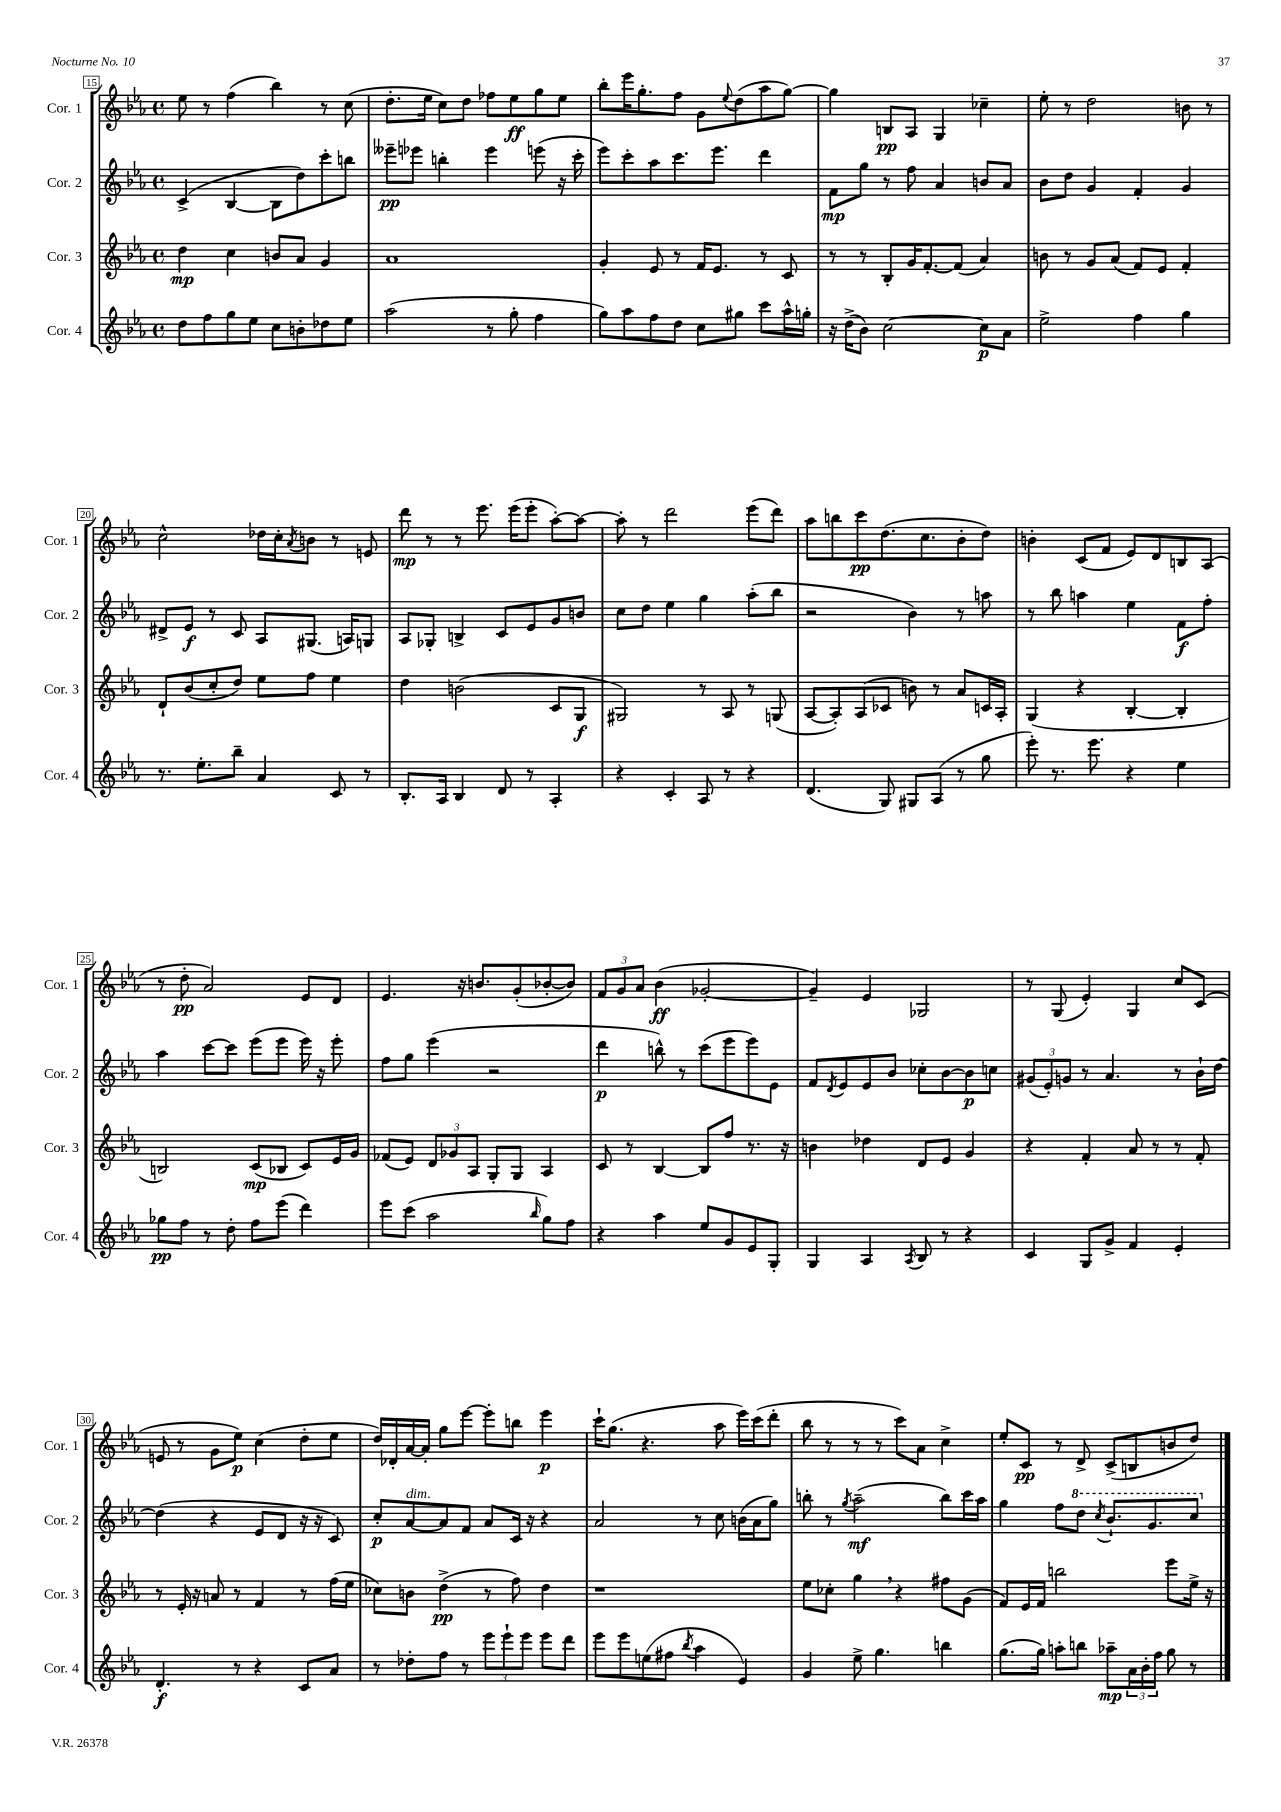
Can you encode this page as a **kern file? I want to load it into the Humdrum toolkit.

**kern	**dynam	**kern	**dynam	**kern	**dynam	**kern	**dynam
*part4	*part4	*part3	*part3	*part2	*part2	*part1	*part1
*staff4	*staff4	*staff3	*staff3	*staff2	*staff2	*staff1	*staff1
*I"Cor. 4	*	*I"Cor. 3	*	*I"Cor. 2	*	*I"Cor. 1	*
*I'Cor. 4	*	*I'Cor. 3	*	*I'Cor. 2	*	*I'Cor. 1	*
*clefG2	*	*clefG2	*	*clefG2	*	*clefG2	*
*k[b-e-a-]	*	*k[b-e-a-]	*	*k[b-e-a-]	*	*k[b-e-a-]	*
*M4/4	*	*M4/4	*	*M4/4	*	*M4/4	*
*met(c)	*	*met(c)	*	*met(c)	*	*met(c)	*
=15	=15	=15	=15	=15	=15	=15	=15
8dd\L	.	4dd\	mp	(4c^/	.	8ee-\	.
8ff\	.	.	.	.	.	8r	.
8gg\	.	4cc\	.	[4B-/	.	(4ff\	.
8ee-\J	.	.	.	.	.	.	.
8cc\L	.	8bn/L	.	8B-\L]	.	4bb-\)	.
8bn'\	.	8a-/J	.	8dd\)	.	.	.
8dd-X\	.	4g/	.	8ccc'\	.	8r	.
8ee-\J	.	.	.	8bbn\J	.	(8cc\	.
=16	=16	=16	=16	=16	=16	=16	=16
(2aa-\	.	1a-	.	8eee--X~\L	pp	8.dd'\L	.
.	.	.	.	8eee-X\J	.	.	.
.	.	.	.	.	.	16ee-\Jk	.
.	.	.	.	4bbn'\	.	8cc\L)	.
.	.	.	.	.	.	8dd\J	.
8r	.	.	.	4eee-\	.	8ff-X\L	.
8gg'\	.	.	.	.	.	8ee-\	ff
4ff\	.	.	.	(8eeen\	.	8gg\	.
.	.	.	.	16r	.	8ee-\J	.
.	.	.	.	16ccc'\	.	.	.
=17	=17	=17	=17	=17	=17	=17	=17
8gg\L)	.	4g'/	.	8eee-\L)	.	8bb-'\L	.
8aa-\	.	.	.	8ccc'\	.	16eee-\K	.
.	.	.	.	.	.	8.gg'\	.
8ff\	.	8e-/	.	8aa-\	.	.	.
8dd\J	.	8r	.	8.ccc\	.	8ff\J	.
8cc\L	.	16f/KL	.	.	.	8g\L	.
.	.	8.e-/J	.	8.eee-\J	.	.	.
.	.	.	.	.	.	8qqee-/	.
8gg#X\J	.	.	.	.	.	(8dd\	.
8ccc\L	.	8r	.	4ddd\	.	8aa-\	.
16aa-^^\L	.	8c/	.	.	.	[8gg\J)	.
16ggn'\JJ	.	.	.	.	.	.	.
=18	=18	=18	=18	=18	=18	=18	=18
16r	.	8r	.	8f\L	mp	4gg\]	.
(16dd^\KL	.	.	.	.	.	.	.
8b-\J)	.	8r	.	8gg\J	.	.	.
[2cc\	.	8B-'/L	.	8r	.	8Bn/L	pp
.	.	16g/K	.	8ff\	.	8A-/J	.
.	.	[8.f'/	.	.	.	.	.
.	.	.	.	4a-/	.	4G/	.
.	.	(8f/J]	.	.	.	.	.
8cc\L]	p	4a-/)	.	8bn/L	.	4cc-X~\	.
8a-\J	.	.	.	8a-/J	.	.	.
=19	=19	=19	=19	=19	=19	=19	=19
2ee-^\	.	8bn\	.	8b-\L	.	8ee-'\	.
.	.	8r	.	8dd\J	.	8r	.
.	.	8g/L	.	4g/	.	2dd\	.
.	.	(8a-/J	.	.	.	.	.
4ff\	.	8f/L)	.	4f'/	.	.	.
.	.	8e-/J	.	.	.	.	.
4gg\	.	4f'/	.	4g/	.	8bn\	.
.	.	.	.	.	.	8r	.
!!LO:LB:g=z
=20	=20	=20	=20	=20	=20	=20	=20
8.r	.	8d`/L	.	8d#X^/L	.	2cc^^\	.
.	.	(8b-/	.	8e-/J	f	.	.
8.ee-'\L	.	.	.	.	.	.	.
.	.	8cc'/	.	8r	.	.	.
8bb-~\J	.	8dd/J)	.	8c/	.	.	.
4a-/	.	8ee-\L	.	8A-/L	.	16dd-X\LL	.
.	.	.	.	.	.	16cc'\J	.
.	.	.	.	.	.	8qa-/	.
.	.	8ff\J	.	(8.G#X/J	.	8bn\J	.
8c/	.	4ee-\	.	.	.	8r	.
.	.	.	.	16An/KL)	.	.	.
8r	.	.	.	8Gn/J	.	8en/	.
=21	=21	=21	=21	=21	=21	=21	=21
8.B-'/L	.	4dd\	.	8A-/L	.	8ddd\	mp
.	.	.	.	8G-X'/J	.	8r	.
16A-/Jk	.	.	.	.	.	.	.
4B-/	.	(2bn\	.	4Bn^/	.	8r	.
.	.	.	.	.	.	8.eee-\	.
8d/	.	.	.	8c/L	.	.	.
.	.	.	.	.	.	(16eee-\KL	.
8r	.	.	.	8e-/	.	8eee-'\J	.
4A-'/	.	8c/L	.	8g/	.	[8aa-'\L)	.
.	.	8G/J	f	8bn/J	.	8aa-\J_	.
=22	=22	=22	=22	=22	=22	=22	=22
4r	.	2G#X/)	.	8cc\L	.	8aa-'\]	.
.	.	.	.	8dd\J	.	8r	.
4c'/	.	.	.	4ee-\	.	2ddd\	.
8A-/	.	8r	.	4gg\	.	.	.
8r	.	8A-/	.	.	.	.	.
4r	.	8r	.	(8aa-'\L	.	(8eee-\L	.
.	.	(8Gn/	.	8bb-\J	.	8ddd\J)	.
=23	=23	=23	=23	=23	=23	=23	=23
(4.d/	.	[8A-/L	.	2r	.	8aa-\L	.
.	.	8A-'/])	.	.	.	8bbn\	.
.	.	(8A-/	.	.	.	8ccc\	pp
8G/)	.	8c-X/J	.	.	.	(8.dd\	.
8G#X/L	.	8bn\)	.	4b-\)	.	.	.
.	.	.	.	.	.	8.cc\	.
(8A-/J	.	8r	.	.	.	.	.
8r	.	8a-/L	.	8r	.	8b-'\	.
8gg\	.	16cn/L	.	8aan\	.	8dd\J)	.
.	.	16A-'/JJ	.	.	.	.	.
=24	=24	=24	=24	=24	=24	=24	=24
8eee-'\)	.	(4G/	.	8r	.	4bn'\	.
8.r	.	.	.	8bb-\	.	.	.
.	.	4r	.	4aan\	.	(8c/L	.
8.eee-\	.	.	.	.	.	.	.
.	.	.	.	.	.	8f/J	.
4r	.	[4B-'/	.	4ee-\	.	8e-/L)	.
.	.	.	.	.	.	8d/	.
4ee-\	.	4B-'/]	.	8f\L	f	8Bn/	.
.	.	.	.	8ff'\J	.	(8A-/J	.
!!LO:LB:g=z
=25	=25	=25	=25	=25	=25	=25	=25
8gg-X\L	pp	2Bn/)	.	4aa-\	.	8r	.
8ff\J	.	.	.	.	.	8dd'\	pp
8r	.	.	.	[8ccc\L	.	2a-/)	.
8dd'\	.	.	.	8ccc\J]	.	.	.
8ff\L	.	(8c/L	mp	(8eee-\L	.	.	.
(8eee-\J	.	8B-X/J	.	8eee-\J	.	.	.
4ddd\)	.	8c/L)	.	16eee-\)	.	8e-/L	.
.	.	.	.	16r	.	.	.
.	.	16e-/L	.	8eee-'\	.	8d/J	.
.	.	16g/JJ	.	.	.	.	.
=26	=26	=26	=26	=26	=26	=26	=26
8eee-\L	.	(8f-X/L	.	8ff\L	.	4.e-/	.
(8ccc\J	.	8e-/J)	.	8gg\J	.	.	.
2aa-\	.	12d/L	.	(4eee-\	.	.	.
.	.	12g-X/	.	.	.	.	.
.	.	.	.	.	.	16r	.
.	.	12A-/J	.	.	.	.	.
.	.	.	.	.	.	8.bn/L	.
.	.	8G'/L	.	2r	.	.	.
.	.	8G/J	.	.	.	(8g'/	.
16qqbb-/	.	.	.	.	.	.	.
8gg\L)	.	4A-/	.	.	.	[8b-X'/	.
8ff\J	.	.	.	.	.	8b-/J])	.
=27	=27	=27	=27	=27	=27	=27	=27
4r	.	8c/	.	4ddd\	p	12f/L	.
.	.	.	.	.	.	12g/	.
.	.	8r	.	.	.	.	.
.	.	.	.	.	.	12a-/J	.
4aa-\	.	[4B-/	.	8bbn^^\)	.	(4b-\	ff
.	.	.	.	8r	.	.	.
8ee-/L	.	8B-/L]	.	(8ccc\L	.	[2g-X'/	.
8g/	.	8ff/J	.	8eee-\	.	.	.
8e-/	.	8.r	.	8eee-\)	.	.	.
8G'/J	.	.	.	8e-\J	.	.	.
.	.	16r	.	.	.	.	.
=28	=28	=28	=28	=28	=28	=28	=28
4G/	.	4bn\	.	8f/L	.	4g-~/])	.
.	.	.	.	8qd/	.	.	.
.	.	.	.	8e-/	.	.	.
4A-/	.	4dd-X\	.	8e-/	.	4e-/	.
.	.	.	.	8b-/J	.	.	.
8qA-/	.	.	.	.	.	.	.
8B-/	.	8d/L	.	8cc-X'\L	.	2G-X/	.
8r	.	8e-/J	.	[8b-\	.	.	.
4r	.	4g/	.	8b-\]	p	.	.
.	.	.	.	8ccn\J	.	.	.
=29	=29	=29	=29	=29	=29	=29	=29
4c/	.	4r	.	(12g#X/L	.	8r	.
.	.	.	.	12e-'/)	.	.	.
.	.	.	.	.	.	(8G/	.
.	.	.	.	12gn/J	.	.	.
8G/L	.	4f'/	.	8r	.	4e-'/)	.
8g^/J	.	.	.	4.a-/	.	.	.
4f/	.	8a-/	.	.	.	4G/	.
.	.	8r	.	.	.	.	.
4e-'/	.	8r	.	8r	.	8cc/L	.
.	.	8f'/	.	16b-`\LL	.	(8c/J	.
.	.	.	.	[16dd\JJ	.	.	.
!!LO:LB:g=z
=30	=30	=30	=30	=30	=30	=30	=30
4.d'/	f	8r	.	(4dd\]	.	8en/	.
.	.	16e-'/	.	.	.	8r	.
.	.	16r	.	.	.	.	.
.	.	8an/	.	4r	.	8g\L	.
8r	.	8r	.	.	.	8ee-\J)	p
4r	.	4f/	.	8e-/L	.	(4cc\	.
.	.	.	.	8d/J	.	.	.
8c/L	.	8r	.	16r	.	8dd'\L	.
.	.	.	.	16r	.	.	.
8a-/J	.	(16ff\LL	.	8c/)	.	8ee-\J	.
.	.	16ee-\JJ	.	.	.	.	.
=31	=31	=31	=31	=31	=31	=31	=31
8r	.	8cc-X\L)	.	8cc'/L	p	16dd/LL)	.
.	.	.	.	.	.	16d-X'/	.
!	!	!	!	!LO:TX:a:i:t=dim.	!	!	!
8dd-X'\L	.	8bn\J	.	[8a-/	.	[16a-/	.
.	.	.	.	.	.	16a-'/JJ]	.
8ff\J	.	(4dd^\	pp	8a-/]	.	8gg\L	.
8r	.	.	.	8f/J	.	[8eee-\J	.
12eee-\L	.	8r	.	8a-/L	.	8eee-'\L]	.
12eee-`\	.	.	.	.	.	.	.
.	.	8ff\)	.	16c/Jk	.	8bbn\J	.
12eee-\J	.	.	.	.	.	.	.
.	.	.	.	16r	.	.	.
8eee-\L	.	4dd\	.	4r	.	4eee-\	p
8ddd\J	.	.	.	.	.	.	.
=32	=32	=32	=32	=32	=32	=32	=32
8eee-\L	.	1r	.	2a-/	.	16ccc`\KL	.
.	.	.	.	.	.	(8.gg\J	.
8eee-\	.	.	.	.	.	.	.
(8een\	.	.	.	.	.	4.r	.
8ff#X\J	.	.	.	.	.	.	.
8qbb-/	.	.	.	.	.	.	.
4aa-\	.	.	.	8r	.	.	.
.	.	.	.	8cc\	.	8aa-\	.
4e-/)	.	.	.	(16bn\LL	.	16eee-\LL)	.
.	.	.	.	16a-\J	.	(16ccc\J	.
.	.	.	.	8gg\J)	.	8ddd'\J	.
=33	=33	=33	=33	=33	=33	=33	=33
4g/	.	8ee-\L	.	8bbn'\	.	8bb-\	.
.	.	8cc-X'\J	.	8r	.	8r	.
.	.	.	.	8qgg/	.	.	.
8ee-^\	.	4gg,\	.	(2aa-~\	mf	8r	.
4.gg\	.	.	.	.	.	8r	.
.	.	4r	.	.	.	8ccc\L)	.
.	.	.	.	.	.	8a-\J	.
4bbn\	.	8ff#X\L	.	8bb\L)	.	4cc^\	.
.	.	(8g\J	.	16ccc\L	.	.	.
.	.	.	.	16aa-\JJ	.	.	.
=34	=34	=34	=34	=34	=34	=34	=34
(8.gg\L	.	8f/L)	.	4gg\	.	8ee-'/L	.
.	.	16e-/L	.	.	.	8c/J	pp
16gg\Jk)	.	16f/JJ	.	.	.	.	.
8aan'\L	.	2bbn\	.	8ff\L	.	8r	.
*	*	*	*	*8va	*	*	*
8bbn\J	.	.	.	8ddd\J	.	8d^/	.
.	.	.	.	8qccc/	.	.	.
8aa-X~\L	mp	.	.	8.bb-`/L	.	(8c^/L	.
24a-\L	.	.	.	.	.	8Bn/	.
24b-'\	.	.	.	.	.	.	.
.	.	.	.	8.gg/	.	.	.
24ff\JJ	.	.	.	.	.	.	.
8gg\	.	8eee-\L	.	.	.	8bn/	.
8r	.	16ee-^\Jk	.	8ccc/J	.	8dd/J)	.
.	.	16r	.	.	.	.	.
*	*	*	*	*X8va	*	*	*
==	==	==	==	==	==	==	==
*-	*-	*-	*-	*-	*-	*-	*-
